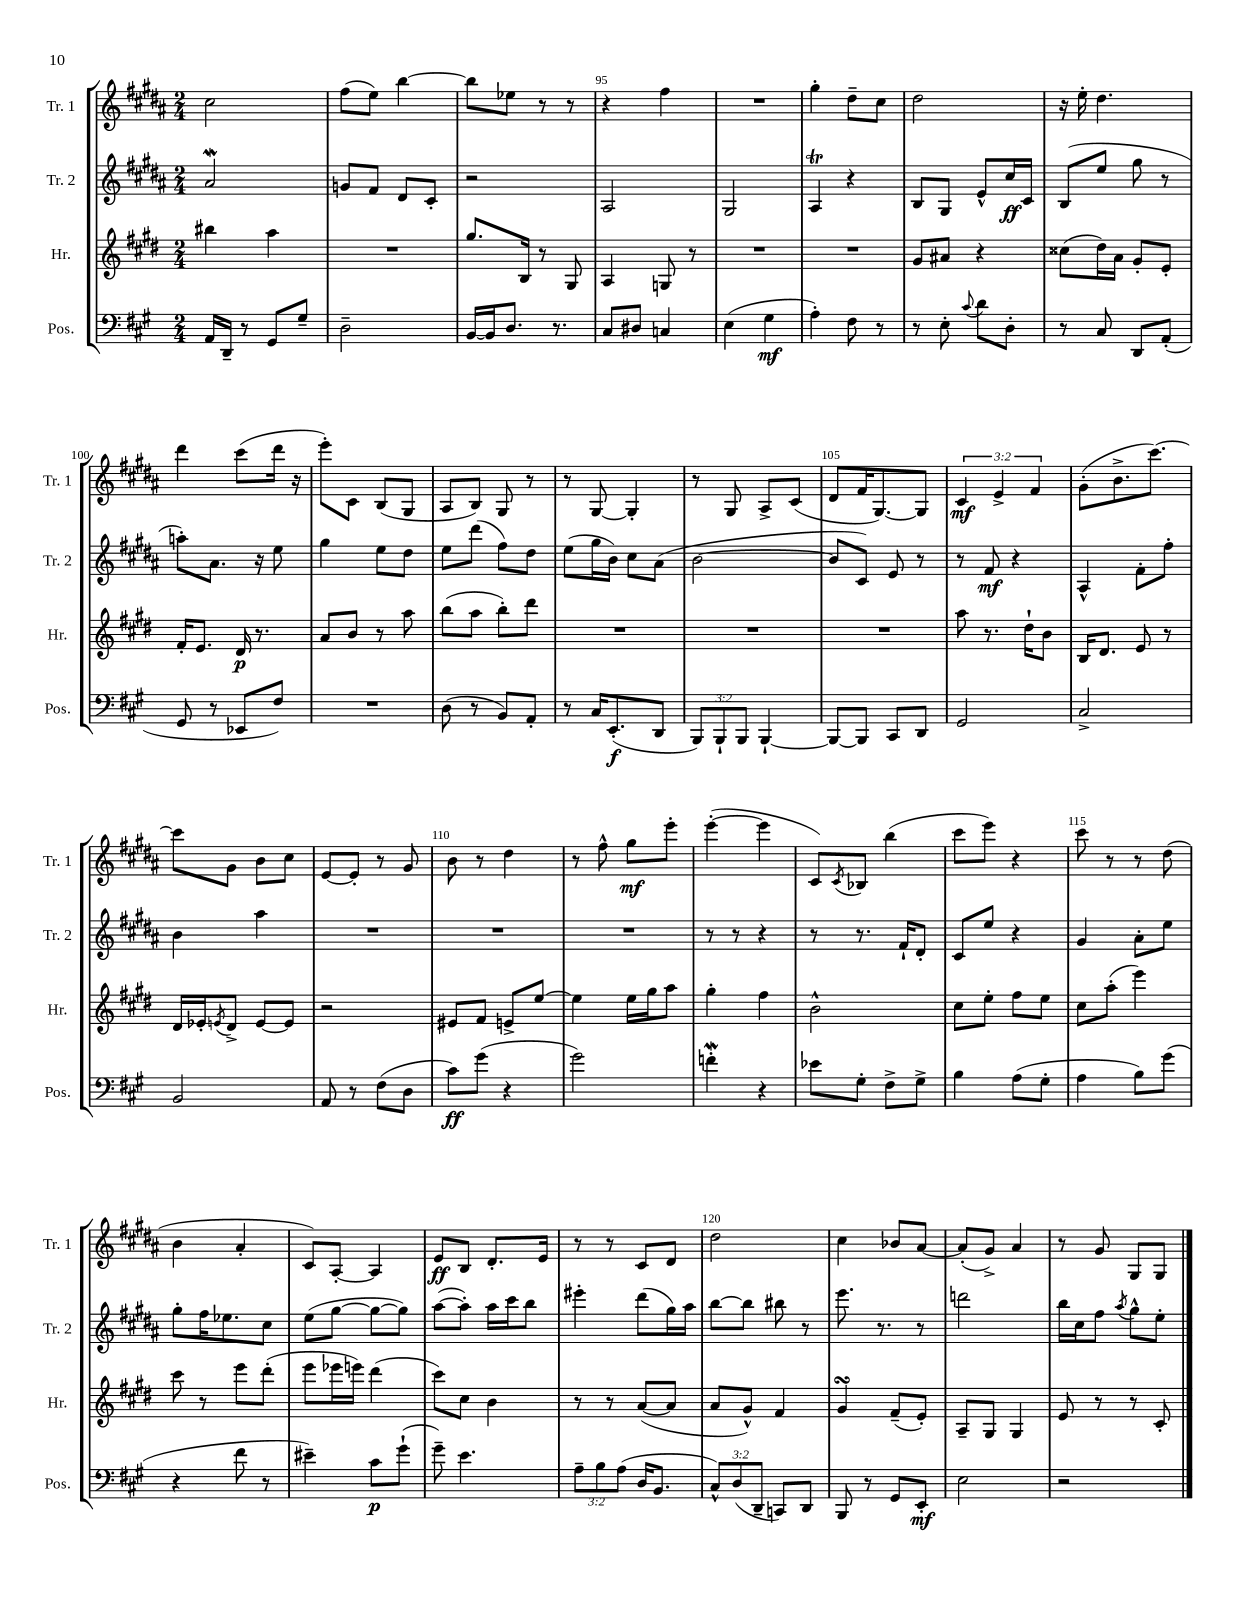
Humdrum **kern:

**kern	**kern	**kern	**kern
*staff4	*staff3	*staff2	*staff1
*clefF4	*clefG2	*clefG2	*clefG2
*k[f#c#g#]	*k[f#c#g#d#]	*k[f#c#g#d#a#]	*k[f#c#g#d#a#]
*M2/4	*M2/4	*M2/4	*M2/4
16AA	4bb#	2a#	2cc#
16DD~	.	.	.
8r	.	.	.
8GG#	4aa	.	.
8G#~	.	.	.
=	=	=	=
2D~	2r	8g	(8ff#
.	.	8f#	8ee)
.	.	8d#	[4bb
.	.	8c#'	.
=	=	=	=
[16BB	8.gg#	2r	8bb]
16BB]	.	.	.
8.D	.	.	8ee-
.	16B	.	.
.	8r	.	8r
8.r	.	.	.
.	8G#	.	8r
=	=	=	=
8C#	4A	2A#	4r
8D#	.	.	.
4C	8G	.	4ff#
.	8r	.	.
=	=	=	=
(4E	2r	2G#	2r
4G#	.	.	.
=	=	=	=
4A')	2r	4A#	4gg#'
8F#	.	4r	8dd#~
8r	.	.	8cc#
=	=	=	=
8r	8g#	8B	2dd#
8E'	8a#	8G#	.
8qqc#	.	.	.
8d	4r	8e^^	.
8D'	.	16cc#	.
.	.	16c#	.
=	=	=	=
8r	(8cc##	(8B	16r
.	.	.	16ee'
8C#	16dd#)	8ee	4.dd#
.	16a	.	.
8DD	8g#'	8gg#	.
(8AA'	8e'	8r	.
=	=	=	=
8GG#	16f#'	8aa')	4ddd#
.	8.e	.	.
8r	.	8.a#	.
8EE-	16d#	.	(8ccc#
.	8.r	16r	.
8F#)	.	8ee	16ddd#
.	.	.	16r
=	=	=	=
2r	8a	4gg#	8eee')
.	8b	.	8c#
.	8r	8ee	(8B
.	8aa	8dd#	8G#
=	=	=	=
(8D	(8bb	8ee	8A#
8r	8aa	(8ddd#	8B)
8BB)	8bb')	8ff#)	8G#
8AA'	8ddd#	8dd#	8r
=	=	=	=
8r	2r	(8ee	8r
16C#	.	16gg#	[8G#
(8.EE'	.	16b)	.
.	.	8cc#	4G#']
8DD	.	(8a#	.
=	=	=	=
12BBB)	2r	[2b	8r
12BBB`	.	.	.
.	.	.	8G#
12BBB	.	.	.
[4BBB`	.	.	8A#^
.	.	.	(8c#
=	=	=	=
8BBB_	2r	8b]	8d#
8BBB]	.	8c#)	16f#
.	.	.	[8.G#)
8CC#	.	8e	.
8DD	.	8r	8G#]
=	=	=	=
2GG#	8aa	8r	6c#
.	8.r	8f#	.
.	.	.	6e^
.	.	4r	.
.	16dd#`	.	.
.	.	.	6f#
.	8b	.	.
=	=	=	=
2C#^	16B	4A#^^	(8g#'
.	8.d#	.	.
.	.	.	8.b^
.	8e	8f#'	.
.	.	.	[8.ccc#)
.	8r	8ff#'	.
=	=	=	=
2BB	16d#	4b	8ccc#]
.	16e-'	.	.
.	8qe	.	.
.	8d#^	.	8g#
.	[8e	4aa#	8b
.	8e]	.	8cc#
=	=	=	=
8AA	2r	2r	[8e
8r	.	.	8e']
(8F#	.	.	8r
8D	.	.	8g#
=	=	=	=
8c#)	8e#	2r	8b
(8g#	8f#	.	8r
4r	8e^	.	4dd#
.	[8ee	.	.
=	=	=	=
2g#)	4ee]	2r	8r
.	.	.	8ff#^^
.	16ee	.	8gg#
.	16gg#	.	.
.	8aa	.	8eee'
=	=	=	=
4f'	4gg#'	8r	([4eee'
.	.	8r	.
4r	4ff#	4r	4eee]
=	=	=	=
8e-	2b^^	8r	8c#)
.	.	.	8qc#
8G#'	.	8.r	8B-
8F#^	.	.	(4bb
.	.	16f#`	.
8G#^	.	8d#'	.
=	=	=	=
4B	8cc#	8c#	8ccc#
.	8ee'	8ee	8eee)
(8A	8ff#	4r	4r
8G#'	8ee	.	.
=	=	=	=
4A	8cc#	4g#	8ccc#
.	(8aa'	.	8r
8B)	4eee)	8a#'	8r
(8g#	.	8ee	(8dd#
=	=	=	=
4r	8ccc#	8gg#'	4b
.	8r	16ff#	.
.	.	8.ee-	.
8f#	8eee	.	4a#'
8r	(8ddd#'	8cc#	.
=	=	=	=
4e#~)	8eee	(8ee	8c#)
.	16eee-	[8gg#	[8A#'
.	16eee)	.	.
8c#	(4ddd#	8gg#_	4A#]
(8g#`	.	8gg#])	.
=	=	=	=
8g#~)	8ccc#)	([8aa#	8e
4.e	8cc#	8aa#'])	8B
.	4b	16aa#	8.d#'
.	.	16ccc#	.
.	.	8bb	.
.	.	.	16e
=	=	=	=
12A~	8r	4eee#'	8r
12B	.	.	.
.	8r	.	8r
(12A	.	.	.
16D	([8a	(8ddd#	8c#
8.BB	.	.	.
.	8a]	16gg#)	8d#
.	.	16aa#	.
=	=	=	=
12C#^^)	8a	[8bb	2dd#
(12D	.	.	.
.	8g#^^)	8bb]	.
12DD~	.	.	.
8CC)	4f#	8bb#	.
8DD	.	8r	.
=	=	=	=
8BBB	4g#	8.eee	4cc#
8r	.	.	.
.	.	8.r	.
8GG#	(8f#~	.	8b-
8EE'	8e')	8r	[8a#
=	=	=	=
2E	8A~	2ddd	(8a#']
.	8G#	.	8g#^)
.	4G#	.	4a#
=	=	=	=
2r	8e	16bb	8r
.	.	16cc#	.
.	8r	8ff#	8g#
.	.	8qaa#	.
.	8r	8gg#^^	8G#
.	8c#'	8ee'	8G#
==	==	==	==
*-	*-	*-	*-
